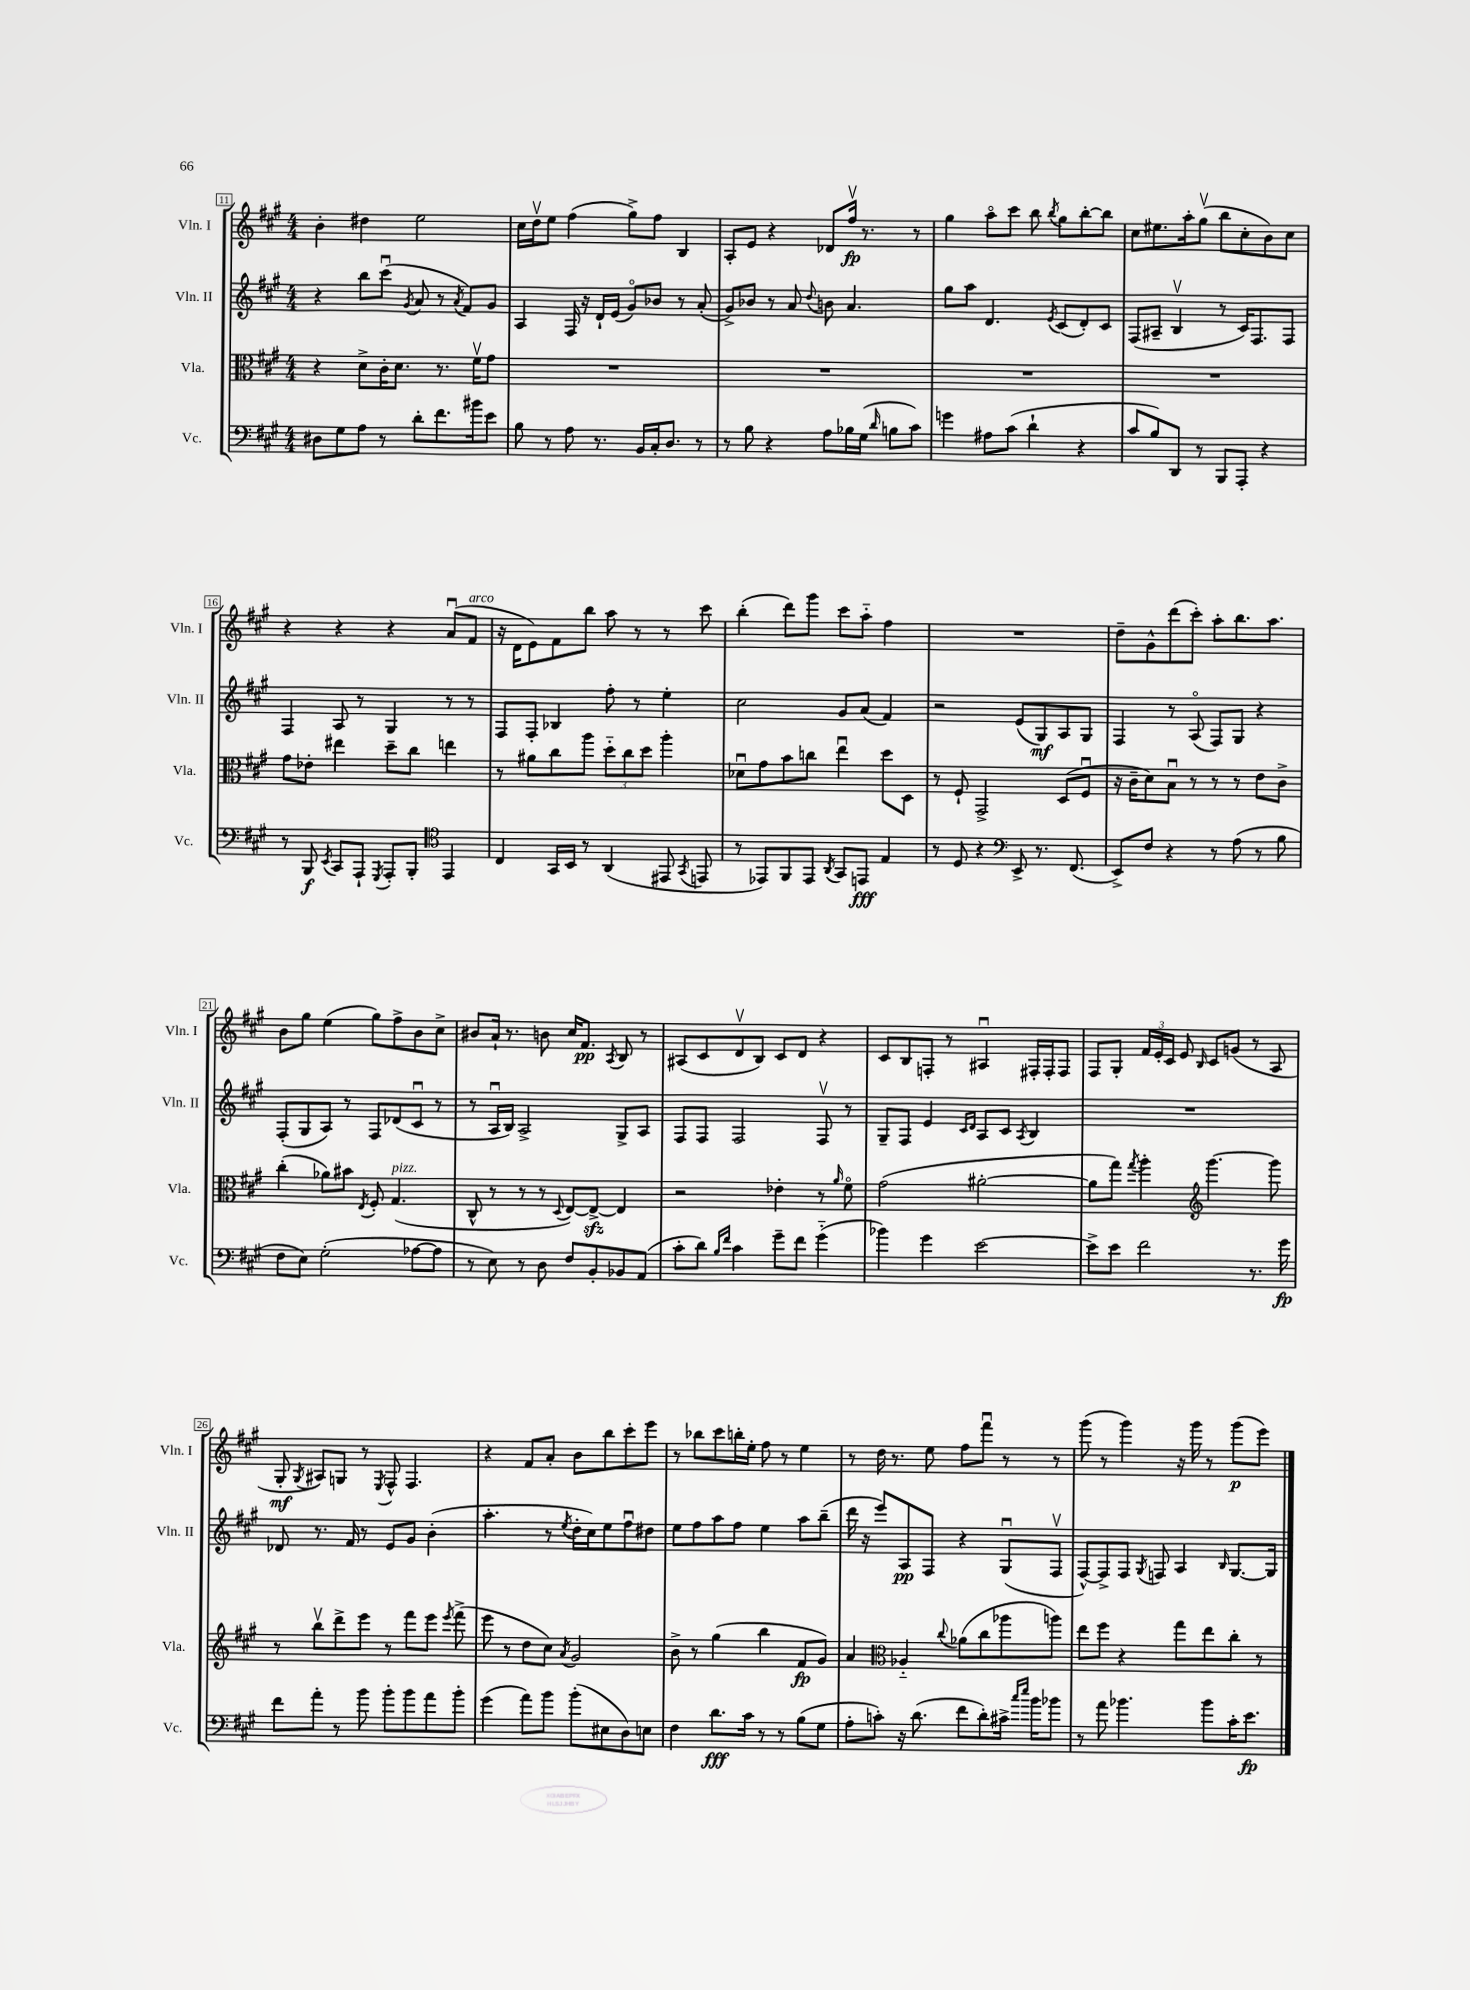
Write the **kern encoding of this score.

**kern	**dynam	**kern	**dynam	**kern	**dynam	**kern	**dynam
*part4	*part4	*part3	*part3	*part2	*part2	*part1	*part1
*staff4	*staff4	*staff3	*staff3	*staff2	*staff2	*staff1	*staff1
*I"Vc.	*	*I"Vla.	*	*I"Vln. II	*	*I"Vln. I	*
*I'Vc.	*	*I'Vla.	*	*I'Vln. II	*	*I'Vln. I	*
*clefF4	*	*clefC3	*	*clefG2	*	*clefG2	*
*k[f#c#g#]	*	*k[f#c#g#]	*	*k[f#c#g#]	*	*k[f#c#g#]	*
*M4/4	*	*M4/4	*	*M4/4	*	*M4/4	*
=11	=11	=11	=11	=11	=11	=11	=11
8D#X\L	.	4r	.	4r	.	4b'\	.
8G#\	.	.	.	.	.	.	.
8A\J	.	8d^\L	.	8bb\L	.	4dd#X\	.
8r	.	16c#'\K	.	(8ccc#u\J	.	.	.
.	.	8.d\J	.	.	.	.	.
.	.	.	.	8qg#/	.	.	.
8d'\L	.	.	.	8a/	.	2ee\	.
8.f#\	.	8.r	.	8r	.	.	.
.	.	.	.	8qa/	.	.	.
.	.	.	.	8f#/L)	.	.	.
16b#X\k	.	16f#v\KL	.	.	.	.	.
8e\J	.	8g#\J	.	8g#/J	.	.	.
=12	=12	=12	=12	=12	=12	=12	=12
8B\	.	1r	.	4A/	.	16cc#\LL	.
.	.	.	.	.	.	16ddv\J	.
8r	.	.	.	.	.	8ee\J	.
8A\	.	.	.	16F#/	.	(4ff#\	.
.	.	.	.	16r	.	.	.
8.r	.	.	.	16d`/LL	.	.	.
.	.	.	.	(16e/JJ	.	.	.
.	.	.	.	8g#/L)	.	8gg#^\L)	.
16BB/LL	.	.	.	.	.	.	.
16C#'/J	.	.	.	8b-X/J	.	8ff#\J	.
8.D/J	.	.	.	.	.	.	.
.	.	.	.	8r	.	4B/	.
8r	.	.	.	(8a'/	.	.	.
=13	=13	=13	=13	=13	=13	=13	=13
8r	.	1r	.	8g#^/L)	.	8A'/L	.
8B\	.	.	.	8b-X/J	.	8e/J	.
4r	.	.	.	8r	.	4r	.
.	.	.	.	8a/	.	.	.
.	.	.	.	8qqdd/	.	.	.
8A\L	.	.	.	8bn\	.	8d-X/L	.
16B-X\L	.	.	.	4.a/	.	16ff#v/Jk	fp
(16G#\JJ	.	.	.	.	.	8.r	.
16qqd/	.	.	.	.	.	.	.
8Bn\L	.	.	.	.	.	.	.
8c#\J)	.	.	.	.	.	8r	.
=14	=14	=14	=14	=14	=14	=14	=14
4gn\	.	1r	.	8gg#\L	.	4gg#\	.
.	.	.	.	8aa\J	.	.	.
8A#X\L	.	.	.	4.d/	.	8aa\L	.
(8c#\J	.	.	.	.	.	8ccc#\J	.
4d`\	.	.	.	.	.	8bb\	.
.	.	.	.	8qe/	.	8qbb/	.
.	.	.	.	(8c#/L	.	8gg#\L	.
4r	.	.	.	8d'/)	.	[8bb'\	.
.	.	.	.	8c#/J	.	8bb\J]	.
=15	=15	=15	=15	=15	=15	=15	=15
8c#/L	.	1r	.	(8F#/L	.	8cc#\L	.
8B/)	.	.	.	8A#X~/J	.	8.ee#X\	.
8DD/J	.	.	.	4Bv/	.	.	.
.	.	.	.	.	.	16aa'\k	.
8r	.	.	.	.	.	(8gg#v\J	.
8BBB/L	.	.	.	8r	.	8bb\L	.
8AAA'/J	.	.	.	16c#/KL)	.	8cc#'\	.
.	.	.	.	8.F#/	.	.	.
4r	.	.	.	.	.	8b\)	.
.	.	.	.	8F#/J	.	8cc#\J	.
!!LO:LB:g=z
=16	=16	=16	=16	=16	=16	=16	=16
8r	.	8g#\L	.	4F#/	.	4r	.
8BBB/	f	8e-X'\J	.	.	.	.	.
8qEE/	.	.	.	.	.	.	.
8CC#/L	.	4ee#X\	.	8A/	.	4r	.
8AAA`/J	.	.	.	8r	.	.	.
8qGGG#/	.	.	.	.	.	.	.
8AAA'/L	.	8dd~\L	.	4G#/	.	4r	.
8BBB'/J	.	8cc#\J	.	.	.	.	.
*clefC4	*	*	*	*	*	*	*
4EE/	.	4een\	.	8r	.	(8au/L	.
!	!	!	!	!	!	!LO:TX:a:i:t=arco	!
.	.	.	.	8r	.	8f#/J	.
=17	=17	=17	=17	=17	=17	=17	=17
4C#/	.	8r	.	8F#/L	.	16r	.
.	.	.	.	.	.	16d\KL	.
.	.	8a#X\L	.	8F#'/J	.	8e\)	.
16GG#/LL	.	8cc#\	.	4B-X/	.	8f#\	.
16BB/JJ	.	.	.	.	.	.	.
8r	.	8aa\J	.	.	.	8bb\J	.
(4AA/	.	12dd\L	.	8ff#'\	.	8aa\	.
.	.	12cc#\	.	.	.	.	.
.	.	.	.	8r	.	8r	.
.	.	12dd\J	.	.	.	.	.
8EE#X/	.	4aa'\	.	4ee'\	.	8r	.
8qGG#/	.	.	.	.	.	.	.
8EEn/	.	.	.	.	.	8ccc#\	.
=18	=18	=18	=18	=18	=18	=18	=18
8r	.	8d-Xu\L	.	2cc#\	.	(4bb'\	.
8EE-X/L)	.	8g#\	.	.	.	.	.
8FF#/	.	8b\	.	.	.	8ddd\L)	.
8EE-/J	.	8ccn\J	.	.	.	8ggg#\J	.
8qAA/	.	.	.	.	.	.	.
8GG#/L	.	4eeu\	.	8g#/L	.	8ccc#\L	.
8EEn/J	fff	.	.	(8a/J	.	8aa\J	.
4E/	.	8dd\L	.	4f#/)	.	4ff#\	.
.	.	8D\J	.	.	.	.	.
=19	=19	=19	=19	=19	=19	=19	=19
8r	.	8r	.	2r	.	1r	.
8D/	.	8F#`/	.	.	.	.	.
4r	.	2GG#^/	.	.	.	.	.
*clefF4	*	*	*	*	*	*	*
8EE^/	.	.	.	(8e/L	.	.	.
8.r	.	.	.	8G#/)	mf	.	.
.	.	(8D/L	.	8A/	.	.	.
(8.FF#/	.	.	.	.	.	.	.
.	.	8F#u/J	.	8G#/J	.	.	.
=20	=20	=20	=20	=20	=20	=20	=20
8EE^/L)	.	16r	.	4F#/	.	8dd~\L	.
.	.	16c#~\KL	.	.	.	.	.
8F#/J	.	8d\)	.	.	.	8g#^^\	.
4r	.	8Bu\J	.	8r	.	(8ddd\	.
.	.	8r	.	(8A/	.	8ccc#'\J)	.
8r	.	8r	.	8F#/L)	.	8aa'\L	.
(8A\	.	8r	.	8G#/J	.	8.bb\	.
8r	.	8e\L	.	4r	.	.	.
.	.	.	.	.	.	8.aa\J	.
8B\	.	8c#^\J	.	.	.	.	.
!!LO:LB:g=z
=21	=21	=21	=21	=21	=21	=21	=21
8F#\L	.	(4cc#'\	.	(8F#'/L	.	8b\L	.
8E\J)	.	.	.	8G#/	.	8gg#\J	.
(2G#'\	.	8a-X\L)	.	8A/J)	.	(4ee\	.
.	.	8b#X\J	.	8r	.	.	.
.	.	8qE/	.	.	.	.	.
.	.	8F#'/	.	8F#/L	.	8gg#\L)	.
!	!	!LO:TX:a:i:t=pizz.	!	!	!	!	!
.	.	(4.G#/	.	(8d-X/	.	8ff#^\	.
[8A-X\L	.	.	.	8c#u/J	.	8b\	.
8A-\J]	.	.	.	8r	.	8cc#^\J	.
=22	=22	=22	=22	=22	=22	=22	=22
8r	.	8C#^^/	.	8r	.	8b#X/L	.
8E\)	.	8r	.	16Au/LL	.	16a`/Jk	.
.	.	.	.	16B/JJ)	.	8.r	.
8r	.	8r	.	2A^/	.	.	.
8D\	.	8r	.	.	.	8bn\	.
.	.	8qqD/	.	.	.	.	.
8F#/L	.	[8E/L)	.	.	.	16cc#/KL	.
.	.	.	.	.	.	8.f#/J	pp
8BB'/	.	8Ezz^/J_	.	.	.	.	.
.	.	.	.	.	.	8qA/	.
8BB-X/	.	4E/]	.	8G#^/L	.	8B/	.
(8AA/J	.	.	.	8A/J	.	8r	.
=23	=23	=23	=23	=23	=23	=23	=23
8c#'\L	.	2r	.	8F#/L	.	(8A#X/L	.
8d\J)	.	.	.	8F#/J	.	8c#/	.
16qqB/LL	.	.	.	.	.	.	.
16qqf#/JJ	.	.	.	.	.	.	.
4c#\	.	.	.	2F#/	.	8dv/	.
.	.	.	.	.	.	8B/J)	.
8g#~\L	.	4e-X'\	.	.	.	8c#/L	.
8f#\J	.	.	.	.	.	8d/J	.
(4g#\	.	8r	.	8F#v/	.	4r	.
.	.	16qqa/	.	.	.	.	.
.	.	8f#\	.	8r	.	.	.
=24	=24	=24	=24	=24	=24	=24	=24
4b-X\)	.	(2g#\	.	8G#~/L	.	8c#/L	.
.	.	.	.	8F#/J	.	8B/	.
4g#\	.	.	.	4e/	.	8Fn'/J	.
.	.	.	.	.	.	8r	.
.	.	.	.	16qqc#/LL	.	.	.
.	.	.	.	16qqd/JJ	.	.	.
[2e\	.	[2a#X'\	.	8A/L	.	4A#Xu/	.
.	.	.	.	8c#/J	.	.	.
.	.	.	.	8qA/	.	.	.
.	.	.	.	4B/	.	16F#X'/LL	.
.	.	.	.	.	.	16F#'/J	.
.	.	.	.	.	.	8F#/J	.
=25	=25	=25	=25	=25	=25	=25	=25
8e^\L]	.	8a#\L]	.	1r	.	8F#/L	.
8e\J	.	8gg#\J)	.	.	.	8G#'/J	.
.	.	8qgg#/	.	.	.	.	.
2f#\	.	4aa'\	.	.	.	24f#/LL	.
.	.	.	.	.	.	24e'/	.
.	.	.	.	.	.	24c#/JJ	.
.	.	.	.	.	.	8e/	.
*	*	*clefG2	*	*	*	*	*
.	.	.	.	.	.	16qqB/	.
.	.	[4.ggg#\	.	.	.	8c#/L	.
.	.	.	.	.	.	(8gn/J	.
8.r	.	.	.	.	.	8r	.
.	.	8ggg#\]	.	.	.	8A/	.
16g#\	fp	.	.	.	.	.	.
!!LO:LB:g=z
=26	=26	=26	=26	=26	=26	=26	=26
8f#\L	.	8r	.	8d-X/	.	8G#'/	mf
.	.	.	.	.	.	8qG#/	.
8a'\J	.	8bbv\L	.	8.r	.	8A#X/L)	.
8r	.	8ddd^\	.	.	.	8Gn/J	.
.	.	.	.	16f#/	.	.	.
8b\	.	8eee\J	.	8r	.	8r	.
.	.	.	.	.	.	8qE/	.
8b'\L	.	8r	.	8e/L	.	8F#^^/	.
8b\	.	8fff#\L	.	8g#/J	.	4.F#/	.
8a\	.	8eee\J	.	(4b'\	.	.	.
.	.	8qeee/	.	.	.	.	.
8b'\J	.	(8fff#^\	.	.	.	.	.
=27	=27	=27	=27	=27	=27	=27	=27
(4g#\	.	8eee\	.	4.aa'\	.	4r	.
.	.	8r	.	.	.	.	.
8a\L)	.	8dd\L	.	.	.	8f#/L	.
8b\J	.	8cc#\J)	.	8r	.	8a'/J	.
.	.	8qa/	.	8qee/	.	.	.
(8b'\L	.	2g#/	.	16dd'\LL	.	8b\L	.
.	.	.	.	16cc#\J)	.	.	.
8E#X\	.	.	.	8ee\	.	8bb\	.
8D\)	.	.	.	8ff#u\	.	8ccc#'\	.
8En\J	.	.	.	8dd#X\J	.	8eee\J	.
=28	=28	=28	=28	=28	=28	=28	=28
4F#\	.	8b^\	.	8ee\L	.	8r	.
.	.	8r	.	8ff#\	.	8bb-X\L	.
8.d\L	fff	(4gg#\	.	8aa\	.	8ccc#\	.
.	.	.	.	8ff#\J	.	16bbn'\L	.
16c#\Jk	.	.	.	.	.	16ee'\JJ	.
8r	.	4bb\	.	4ee\	.	8ff#\	.
8r	.	.	.	.	.	8r	.
(8B\L	.	8f#/L	fp	8aa\L	.	4ee\	.
8G#\J	.	8g#/J)	.	(8bb~\J	.	.	.
=29	=29	=29	=29	=29	=29	=29	=29
8A'\L	.	4a/	.	16ddd\	.	8r	.
.	.	.	.	16r	.	.	.
8cn'\J)	.	.	.	8eee/L)	.	16dd\	.
.	.	.	.	.	.	8.r	.
*	*	*clefC3	*	*	*	*	*
16r	.	4A-X/	.	8A/	pp	.	.
(8.d\	.	.	.	.	.	.	.
.	.	.	.	8F#/J	.	8ee\	.
.	.	8qqcc#/	.	.	.	.	.
8f#\L	.	(8a-X\L	.	4r	.	8ff#\L	.
8d'\)	.	8cc#\	.	.	.	8fff#u\J	.
16c#X^\Jk	.	8aa-X\	.	(8G#u/L	.	8r	.
16qqcc#/LL	.	.	.	.	.	.	.
16qqee/JJ	.	.	.	.	.	.	.
16b\KL	.	.	.	.	.	.	.
8b-X\J	.	8aan\J)	.	8F#v/J	.	8r	.
=30	=30	=30	=30	=30	=30	=30	=30
8r	.	8ee\L	.	[8F#^^/L)	.	(8ggg#\	.
8a\	.	8ff#\J	.	8F#^/]	.	8r	.
4.b-X\	.	4r	.	8F#/J	.	4ggg#\)	.
.	.	.	.	8qG#/	.	.	.
.	.	.	.	8Fn/	.	.	.
.	.	8gg#\L	.	4A/	.	16r	.
.	.	.	.	.	.	16ggg#\	.
8b-\L	.	8ee\	.	.	.	8r	.
.	.	.	.	16qqB/	.	.	.
16c#'\K	.	8cc#'\J	.	[8.G#/L	.	(8ggg#\L	p
8.e\J	fp	.	.	.	.	.	.
.	.	8r	.	.	.	8eee\J)	.
.	.	.	.	16G#/Jk]	.	.	.
==	==	==	==	==	==	==	==
*-	*-	*-	*-	*-	*-	*-	*-
